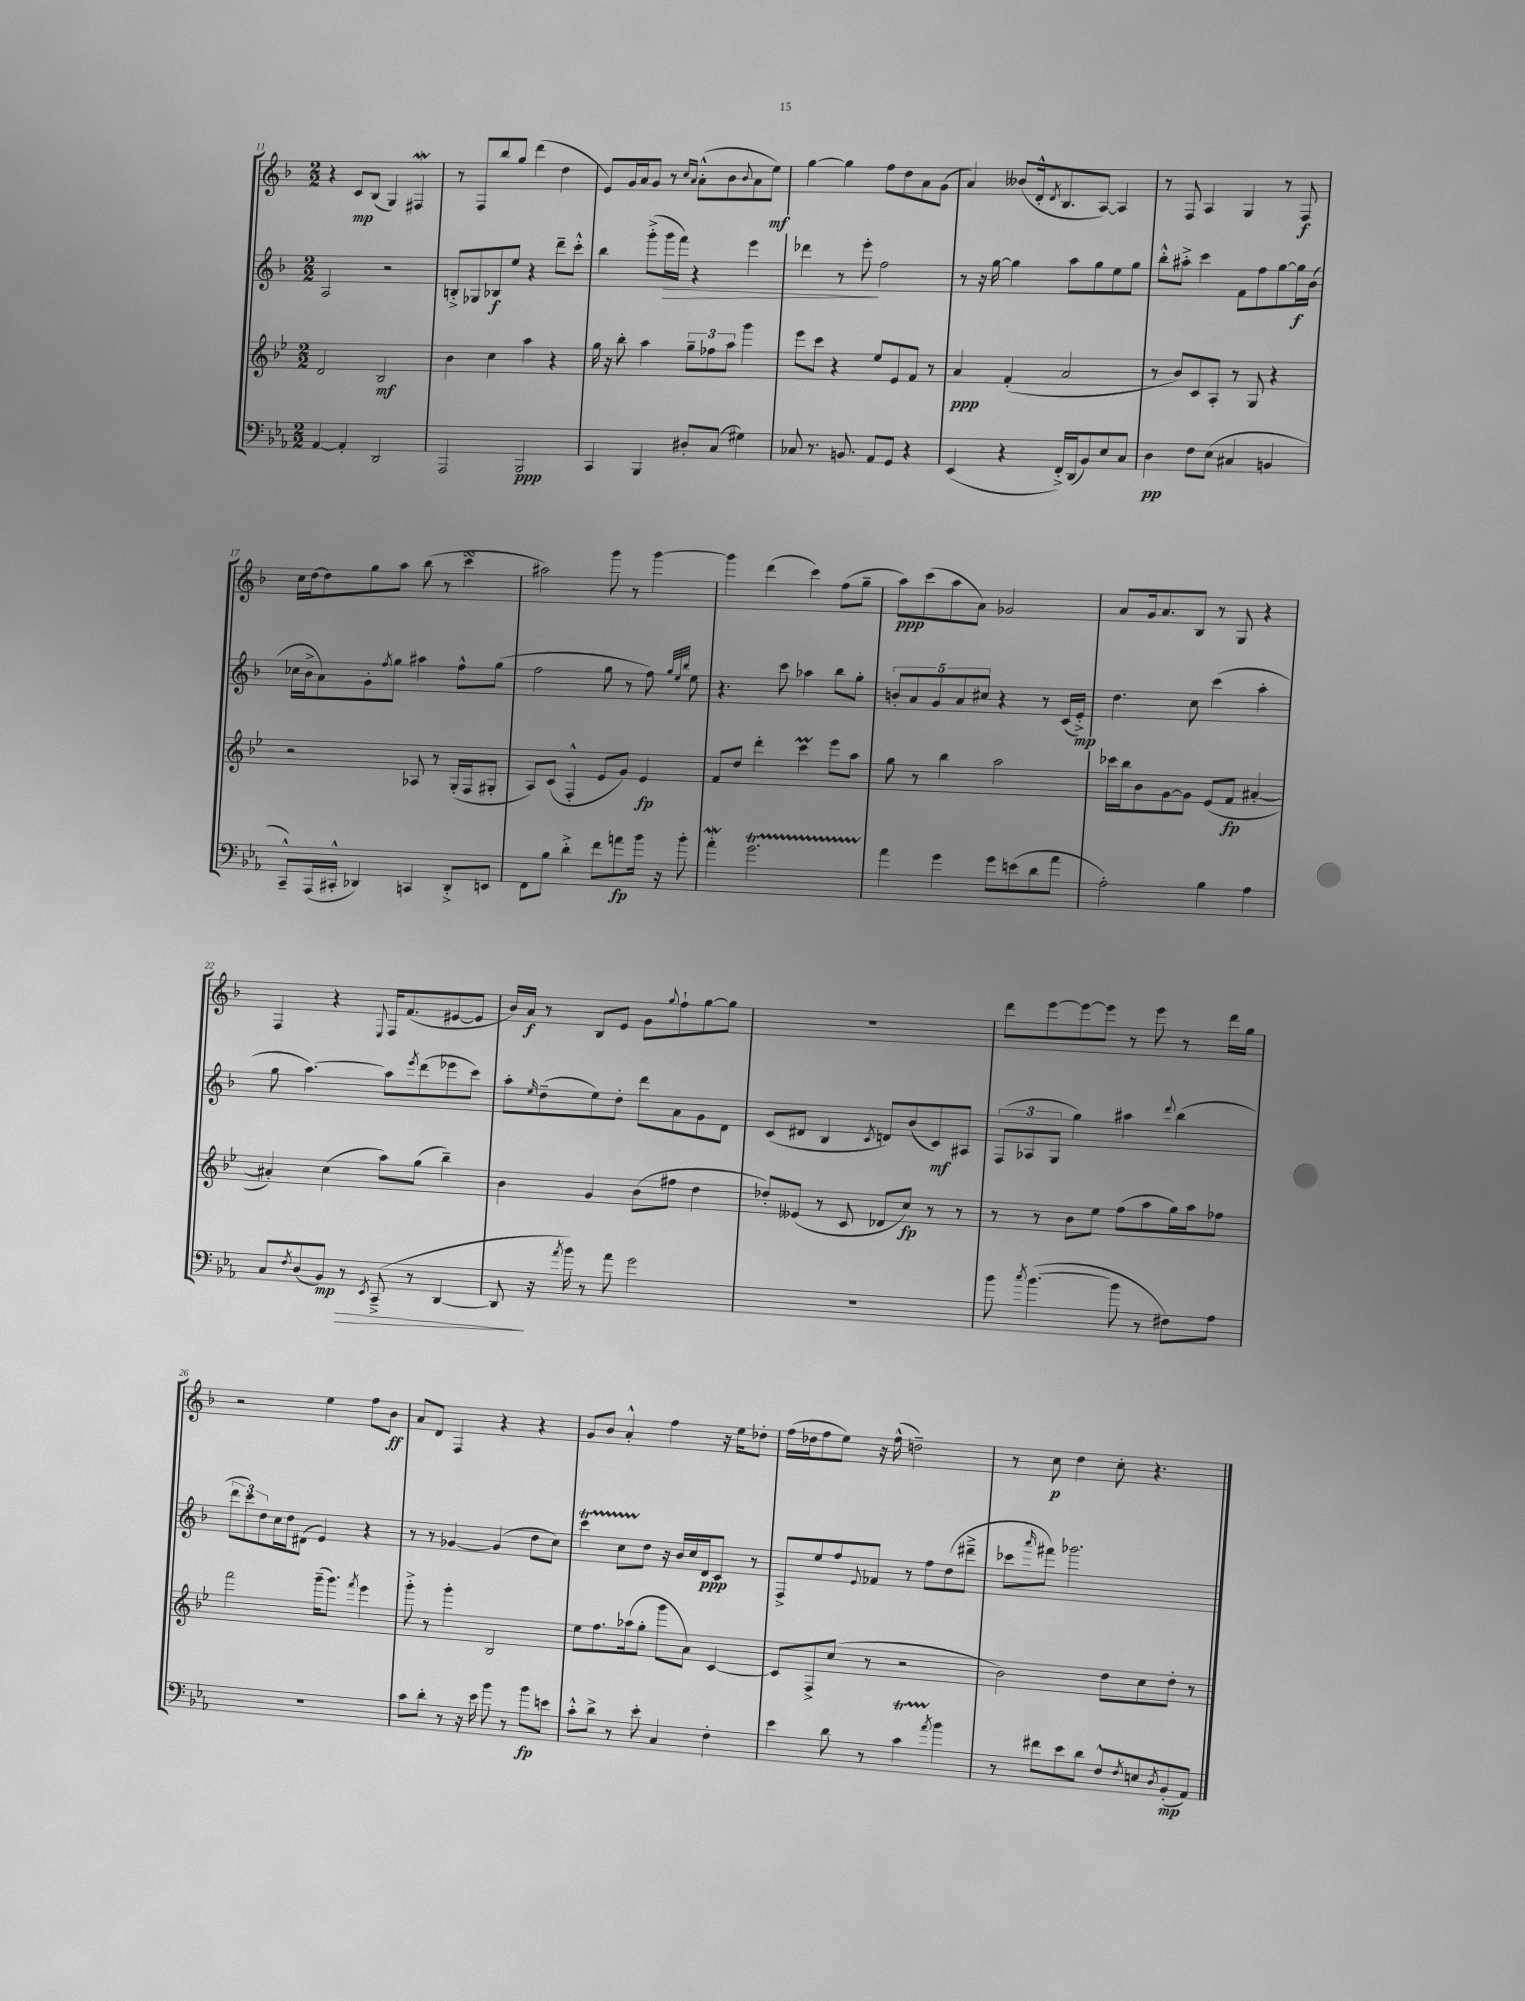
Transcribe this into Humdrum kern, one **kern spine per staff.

**kern	**dynam	**kern	**dynam	**kern	**dynam	**kern	**dynam
*part4	*part4	*part3	*part3	*part2	*part2	*part1	*part1
*staff4	*staff4	*staff3	*staff3	*staff2	*staff2	*staff1	*staff1
*clefF4	*	*clefG2	*	*clefG2	*	*clefG2	*
*k[b-e-a-]	*	*k[b-e-]	*	*k[b-]	*	*k[b-]	*
*M2/2	*	*M2/2	*	*M2/2	*	*M2/2	*
=11	=11	=11	=11	=11	=11	=11	=11
[4AA-/	.	2d/	.	2A/	.	4r	.
4AA-'/]	.	.	.	.	.	8c/L	mp
.	.	.	.	.	.	(8B-/J	.
2DD/	.	2B-/	mf	2r	.	4G/)	.
.	.	.	.	.	.	4F#XW/	.
=12	=12	=12	=12	=12	=12	=12	=12
2AAA-/	.	4b-\	.	8Bn'^/L	.	8r	.
.	.	.	.	8G-X/	.	8F/L	.
.	.	4cc\	.	8B-X/	f	8bb-/	.
.	.	.	.	8ee/J	.	8gg/J	.
2BBB-/	ppp	4aa\	.	4r	.	(4ddd\	.
.	.	4r	.	8ddd~\L	.	4dd\	.
.	.	.	.	8ccc'^^\J	.	.	.
=13	=13	=13	=13	=13	=13	=13	=13
4CC/	.	16gg\	.	4bb-\	.	8e/L)	.
.	.	16r	.	.	.	.	.
.	.	8bb-'\	.	.	.	16g/L	.
.	.	.	.	.	.	16a/J	.
4BBB-/	.	4aa\	.	(8ggg'^\L	.	8g/J	.
!	!	!	!	!	!LO:HP:b	!	!
.	.	.	.	16ggg\L	>	8r	.
.	.	.	.	16fff\JJ)	.	.	.
.	.	.	.	.	.	16qqcc/LL	.
.	.	.	.	.	.	16qqa/JJ	.
8D#X'/L	.	12gg~\L	.	4r	.	(8a'^^\L	.
.	.	12ff-X\	.	.	.	.	.
(8C/J	.	.	.	.	.	8b-\	.
.	.	12aa\J	.	.	.	.	.
.	.	.	.	.	.	8qqb-/	.
4G#X\)	.	4ggg\	.	4eee\	.	8a\	.
.	.	.	.	.	.	8ee\J)	mf
=14	=14	=14	=14	=14	=14	=14	=14
8C-X/	.	8eee-\L	.	4ddd-X\	.	[4gg\	.
8.r	.	8ccc\J	.	.	.	.	.
.	.	4r	.	8r	.	4gg\]	.
8.BBn/	.	.	.	.	.	.	.
.	.	.	.	8eee'\	.	.	.
8AA-/L	.	8ee-/L	.	2ff\	]	8ff\L	.
8GG/J	.	8e-/	.	.	.	8dd\	.
4r	.	8f/J	.	.	.	8a\	.
.	.	8r	.	.	.	(8g\J	.
=15	=15	=15	=15	=15	=15	=15	=15
(4EE-/	.	4a/	ppp	8r	.	4a/)	.
.	.	.	.	16r	.	.	.
.	.	.	.	[16gg\	.	.	.
4r	.	(4f'/	.	4gg\]	.	(8b--X/L	.
.	.	.	.	.	.	16d'^^/k	.
.	.	.	.	.	.	8qd/	.
.	.	.	.	.	.	8.B-/	.
16FF'^/LL)	.	2a/	.	8aa\L	.	.	.
(16DD/J	.	.	.	.	.	.	.
8BB-/)	.	.	.	8gg\	.	[8A/J)	.
8E-/	.	.	.	8ee\	.	4A/]	.
8C/J	.	.	.	8gg\J	.	.	.
=16	=16	=16	=16	=16	=16	=16	=16
4D\	pp	8r	.	8bb-'^^\L	.	8r	.
.	.	8b-/L)	.	8aa#X'^\J	.	8F/	.
8F\L	.	8c/	.	4ccc\	.	4A/	.
(8E-\J	.	8A'/J	.	.	.	.	.
4C#X/	.	8r	.	8f\L	.	4G/	.
.	.	8G/	.	8ff\	.	.	.
4BBn/	.	4r	.	[8gg\	.	8r	.
.	.	.	.	16gg\L]	f	8F/	f
.	.	.	.	(16b-\JJ	.	.	.
!!LO:LB:g=z
=17	=17	=17	=17	=17	=17	=17	=17
8CC~^^/L)	.	2r	.	16cc-X\LL	.	16cc\LL	.
.	.	.	.	16b-^\J	.	[16dd\J	.
(16AAA-/L	.	.	.	8a\)	.	8dd\]	.
16CC#X'^^/JJ	.	.	.	.	.	.	.
4DD-X/)	.	.	.	8g'\	.	8gg\	.
.	.	.	.	8qff/	.	.	.
.	.	.	.	8gg\J	.	8aa\J	.
4CCn/	.	8A-X/	.	4aa#X\	.	(8bb-\	.
.	.	8r	.	.	.	8r	.
8DD-'^/L	.	(16G'/LL	.	8ff^^\L	.	4cccsSSS\	.
.	.	16F/J	.	.	.	.	.
8EEn/J	.	8G#X'/J	.	(8gg\J	.	.	.
=18	=18	=18	=18	=18	=18	=18	=18
8FF\L	.	8A/L)	.	2ff\	.	2aa#X\)	.
8B-\J	.	(8c/J	.	.	.	.	.
4d'^\	.	4F'^^/	.	.	.	.	.
8f\L	.	8e-/L	.	8gg\	.	8ggg\	.
8an\	fp	8g/J)	.	8r	.	8r	.
16b-\Jk	.	4e-/	fp	8ff\)	.	[4ggg\	.
16r	.	.	.	.	.	.	.
.	.	.	.	32qqgg/LLL	.	.	.
.	.	.	.	32qqee/	.	.	.
.	.	.	.	32qqbb-/JJJ	.	.	.
8b-'\	.	.	.	8ee\	.	.	.
=19	=19	=19	=19	=19	=19	=19	=19
4a-w'\	.	8f/L	.	4.r	.	4ggg\]	.
.	.	8dd/J	.	.	.	.	.
2.gt\	.	4ddd'\	.	.	.	(4ddd\	.
.	.	.	.	8ccc\	.	.	.
.	.	4cccM\	.	4aa-X\	.	4ccc\)	.
.	.	8eee-\L	.	8bb-\L	.	(8ff\L	.
.	.	8aa\J	.	8gg'\J	.	8gg~\J	.
=20	=20	=20	=20	=20	=20	=20	=20
4a-\	.	8gg\	.	10bn'/L	.	8aa\L)	ppp
.	.	.	.	10a/	.	.	.
.	.	8r	.	.	.	(8ccc\	.
.	.	.	.	10g/	.	.	.
4g\	.	4bb-\	.	.	.	8aa\	.
.	.	.	.	10a/	.	.	.
.	.	.	.	.	.	8a\J)	.
.	.	.	.	10cc#X/J	.	.	.
8g\L	.	2aa\	.	4r	.	2g-X/	.
(8en\	.	.	.	.	.	.	.
8d\	.	.	.	8r	.	.	.
8a-\J	.	.	.	(16c/LL	.	.	.
.	.	.	.	16e'^/JJ)	mp	.	.
=21	=21	=21	=21	=21	=21	=21	=21
2A-'\)	.	16ccc-X\LL	.	4.dd\	.	8a/L	.
.	.	16bb-\J	.	.	.	.	.
.	.	8b-\	.	.	.	16g/k	.
.	.	.	.	.	.	8.a/	.
.	.	[8g\	.	.	.	.	.
.	.	8g\J]	.	8cc\	.	8B-/J	.
4B-\	.	(8e-/L	.	(4ccc\	.	8r	.
.	.	8f/J	fp	.	.	8G/	.
4A-\	.	[4a#X'/	.	4aa'\	.	4r	.
!!LO:LB:g=z
=22	=22	=22	=22	=22	=22	=22	=22
8C/L	.	4a#X'/])	.	8gg\	.	4F/	.
8qF/	.	.	.	.	.	.	.
(8D/	.	.	.	[4.aa\)	.	.	.
!	!LO:HP:b	!	!	!	!	!	!
8BB-/J)	> mp	(4cc\	.	.	.	4r	.
8r	.	.	.	.	.	.	.
8qEE-/	.	.	.	.	.	8qqE/	.
(8CC~^/	.	8aa\L)	.	8aa\L]	.	16F/KL	.
.	.	.	.	.	.	(8.f/	.
.	.	.	.	8qeee/	.	.	.
8r	.	(8gg\J	.	(8ddd\	.	.	.
[4DD/	.	4bb-~\)	.	8eee-X\	.	[8e#X/	.
.	.	.	.	8ccc\J)	.	8e#/J]	.
=23	=23	=23	=23	=23	=23	=23	=23
8DD/]	.	4b-\	.	8aa'\L	.	16b-/LL)	.
.	.	.	.	.	.	16a/JJ	f
.	.	.	.	16qqee/	.	.	.
16r	]	.	.	(8dd~\	.	8r	.
8qa-/	.	.	.	.	.	.	.
16b-\)	.	.	.	.	.	.	.
8r	.	4g/	.	8ee\)	.	8B-/L	.
8a-\	.	.	.	8dd'\J	.	8e/J	.
2g\	.	(8b-\L	.	8ddd\L	.	8g\L	.
.	.	.	.	.	.	8qqgg/	.
.	.	8ff#X\J	.	8a\	.	8ff`\	.
.	.	4dd\	.	8g\	.	[8gg\	.
.	.	.	.	8d\J	.	8gg\J]	.
=24	=24	=24	=24	=24	=24	=24	=24
1r	.	8dd-X'/L)	.	(8c/L	.	1r	.
.	.	(8e--X/J	.	8d#X/J	.	.	.
.	.	8r	.	4B-/	.	.	.
.	.	8c/	.	.	.	.	.
.	.	.	.	8qc/	.	.	.
.	.	8d-X/L	.	8dn/L)	.	.	.
.	.	8cc/J)	fp	(8b-/	.	.	.
.	.	8r	.	8c/)	mf	.	.
.	.	8r	.	8A#X/J	.	.	.
=25	=25	=25	=25	=25	=25	=25	=25
8b-\	.	8r	.	(12F/L	.	8ddd\L	.
.	.	.	.	12A-X/	.	.	.
8qcc/	.	.	.	.	.	.	.
([4.b-\	.	8r	.	.	.	[8eee\	.
.	.	.	.	12G/J	.	.	.
.	.	8b-\L	.	4gg\)	.	8eee\_	.
.	.	8ee-\J	.	.	.	8eee\J]	.
8b-\]	.	(8ff\L	.	4aa#X\	.	8r	.
8r	.	8aa\	.	.	.	8eee\	.
.	.	.	.	8qqddd/	.	.	.
8F#X\L)	.	16gg\L)	.	(4bb-\	.	8r	.
.	.	16aa\J	.	.	.	.	.
8A-\J	.	8ff-X\J	.	.	.	16ddd\LL	.
.	.	.	.	.	.	16gg\JJ	.
!!LO:LB:g=z
=26	=26	=26	=26	=26	=26	=26	=26
1r	.	2fff\	.	12ddd\L	.	2r	.
.	.	.	.	12ccc\)	.	.	.
.	.	.	.	12dd\	.	.	.
.	.	.	.	16cc\L	.	.	.
.	.	.	.	16dd\J	.	.	.
.	.	.	.	(8d#X\J	.	.	.
.	.	(16ggg~\KL	.	4e/)	.	4ee\	.
.	.	8.ggg\J)	.	.	.	.	.
.	.	8qfff/	.	.	.	.	.
.	.	4eee-\	.	4r	.	8ff\L	.
.	.	.	.	.	.	8b-\J	ff
=27	=27	=27	=27	=27	=27	=27	=27
8c\L	.	8ggg'^\	.	8r	.	8a/L	.
8d'\J	.	8r	.	8r	.	8d/J	.
8r	.	4ggg'\	.	[4g-X/	.	4F/	.
16r	.	.	.	.	.	.	.
16e-\	.	.	.	.	.	.	.
8b-\	.	2B-/	.	(4g-/]	.	4r	.
8r	.	.	.	.	.	.	.
8b-\L	fp	.	.	8dd\L	.	4r	.
8en\J	.	.	.	8cc\J)	.	.	.
=28	=28	=28	=28	=28	=28	=28	=28
8c'^^\L	.	8ee-\L	.	4cccT\	.	8g/L	.
8d^\J	.	8.ff\	.	.	.	8b-/J	.
8r	.	.	.	8ccTTT\L	.	4a'^^/	.
.	.	(16aa-X\k	.	.	.	.	.
8e-'\	.	8gg'\J	.	8dd\J	.	.	.
4C/	.	8ggg\L	.	16r	.	4ff\	.
.	.	.	.	16b-/LL	.	.	.
.	.	8a\J)	.	16cc/	.	.	.
.	.	.	.	16d/J	ppp	.	.
4F'\	.	[4c/	.	8c/J	.	16r	.
.	.	.	.	.	.	16ee\KL	.
.	.	.	.	8r	.	8dd-X'\J	.
=29	=29	=29	=29	=29	=29	=29	=29
4e-\	.	8c/L]	.	8F^/L	.	(16ff\LL	.
.	.	.	.	.	.	16dd-X\J	.
.	.	8F^/	.	8ee/	.	8ff\	.
8d\	.	(8cc/J	.	8ff/	.	8ee\J)	.
.	.	.	.	8qqe/	.	.	.
8r	.	8r	.	8f-X/J	.	16r	.
.	.	.	.	.	.	(16ff^^\	.
4cT\	.	2r	.	8r	.	2ddn~\)	.
.	.	.	.	8ff\L	.	.	.
8qa-/	.	.	.	.	.	.	.
4b-\	.	.	.	(8dd\	.	.	.
.	.	.	.	8ddd#X~^\J	.	.	.
=30	=30	=30	=30	=30	=30	=30	=30
8r	.	2b-\)	.	8ccc-X\L	.	8r	.
.	.	.	.	16qqaaa/	.	.	.
8f#X\L	.	.	.	8fff#X\J)	.	8cc\	p
8e-\	.	.	.	2.ggg-X\	.	4dd\	.
8d\J	.	.	.	.	.	.	.
8F^^/L	.	8dd\L	.	.	.	8cc'\	.
8qF/	.	.	.	.	.	.	.
8En/	.	8cc\	.	.	.	4.r	.
8qD/	.	.	.	.	.	.	.
(8BB-'/	mp	8dd'\J	.	.	.	.	.
8AA-/J)	.	8r	.	.	.	.	.
==	==	==	==	==	==	==	==
*-	*-	*-	*-	*-	*-	*-	*-
